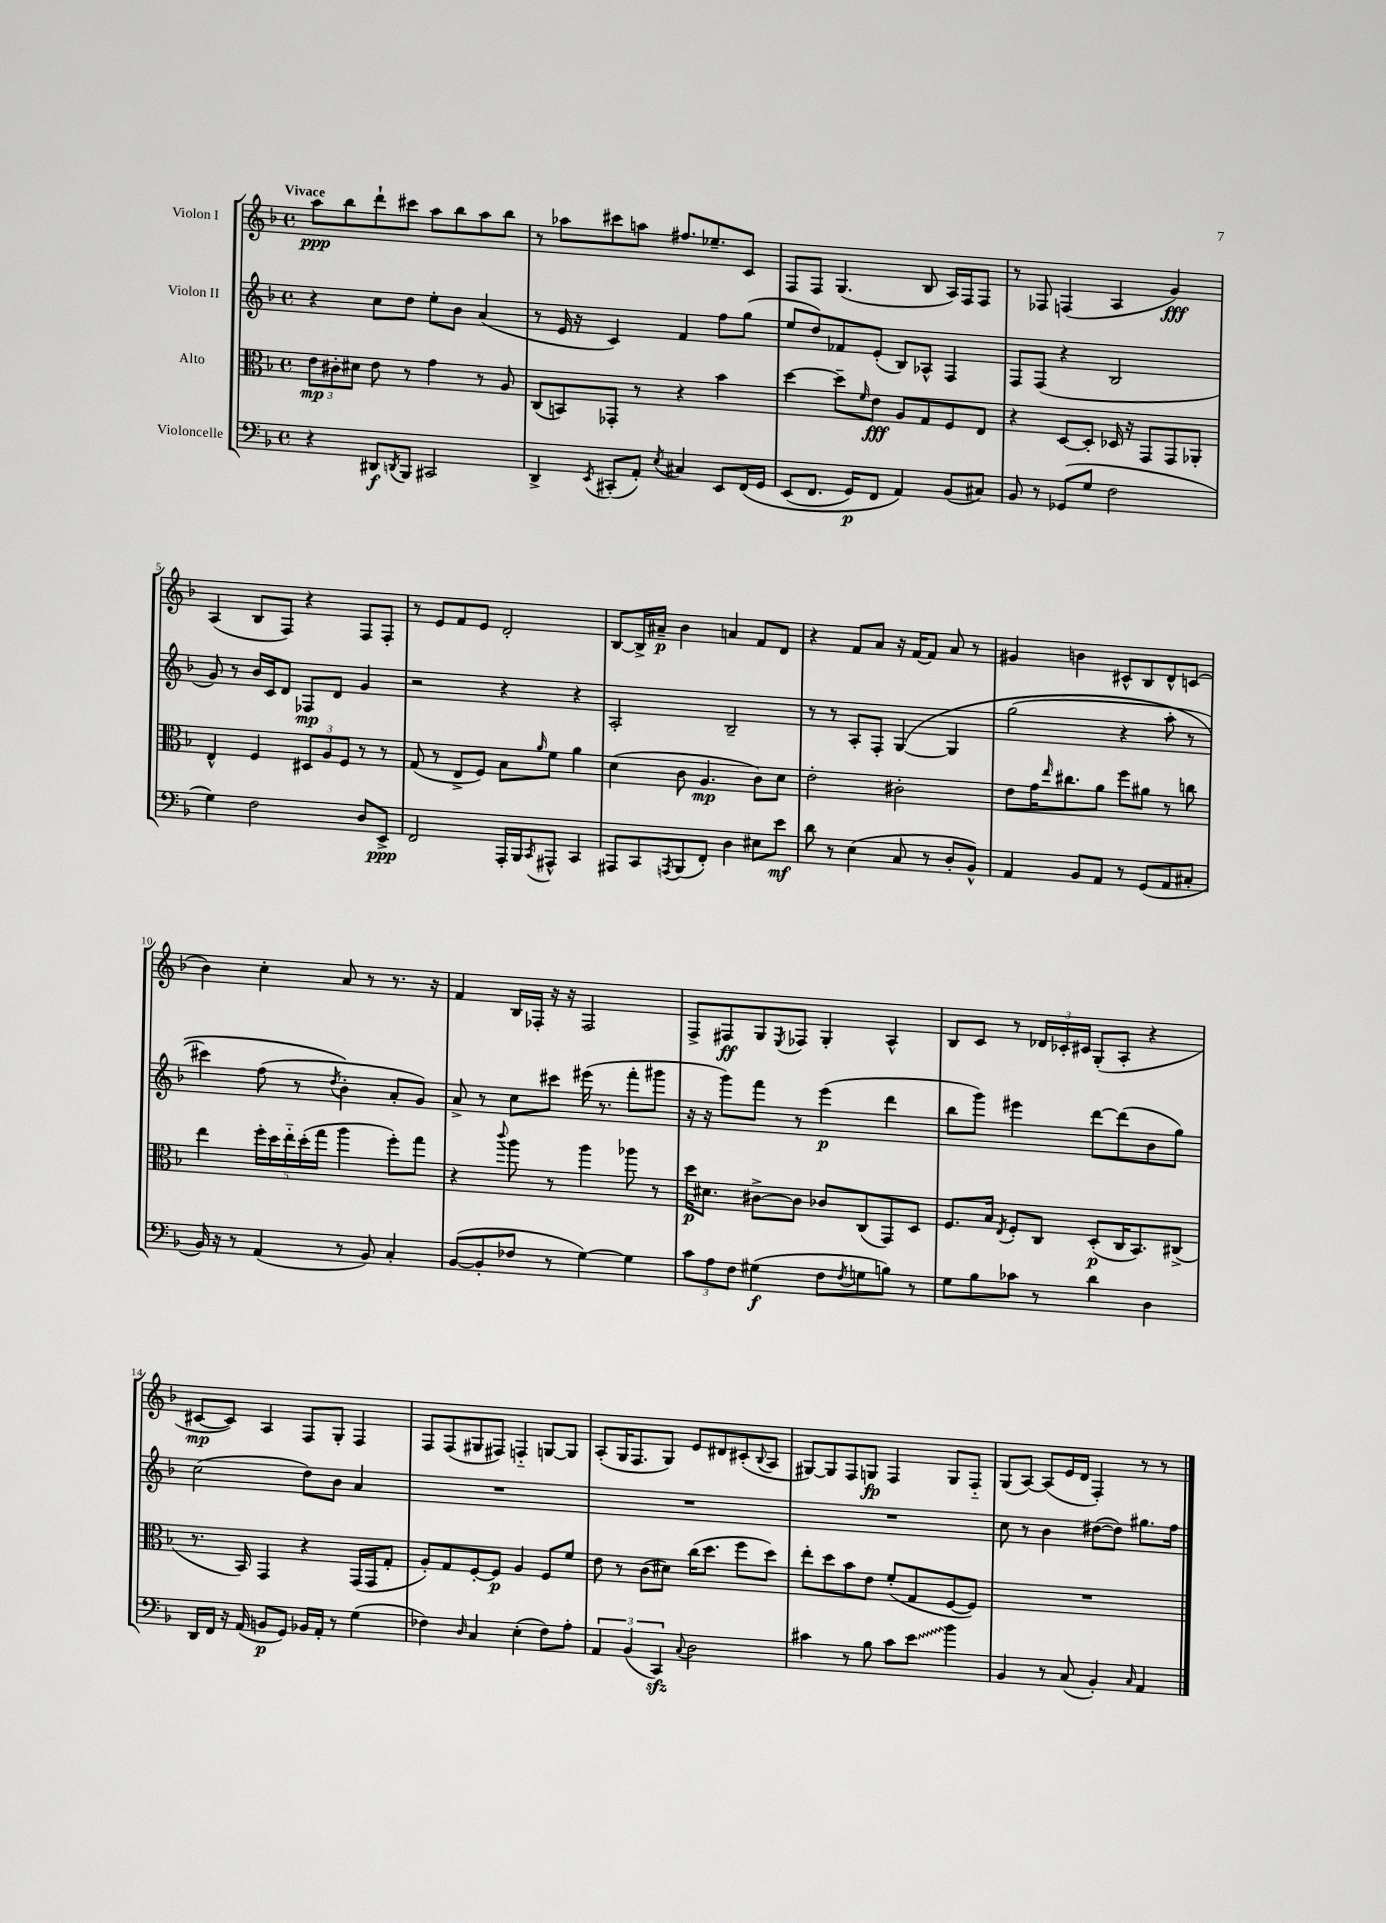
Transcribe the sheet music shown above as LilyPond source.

<<
\new StaffGroup <<
\new Staff = "s0" \with { instrumentName = "Violon I" } {
    \clef treble \key f \major \defaultTimeSignature \time 4/4 \tempo "Vivace"
    a''8\ppp bes''8 d'''8-! cis'''8 a''8 bes''8 a''8 bes''8 |
    r8 aes''8 cis'''8 a''8 fis''8. ees''8.-- c'8 |
    f8 f8 g4.( bes8 a16) f16 f8 |
    r8 fes8 f4( a4 g'4\fff) |
    a4( bes8 f8) r4 f8 f8-. |
    r8 e'8 f'8 e'8 d'2-. |
    bes8~ bes16-> ais'16--\p bes'4 a'4 f'8 d'8 |
    r4 f'8 a'8 r16 f'16~ f'8 a'8 r8 |
    gis'4 b'4 cis'8-^ bes8 d'8-^ c'8( |
    bes'4) c''4-. a'8 r8 r8. r16 |
    f'4 bes16 fes16-. r16 r16 fes2 |
    f8-> fis8\ff g8 \acciaccatura { e8 } fes8 g4-. a4-^ |
    bes8 c'8 r8 \tuplet 3/2 { des'16 ces'16-. cis'16 } g8-.( a8-. r4 |
    cis'8~\mp cis'8) a4 f8 g8-. f4 |
    f8 f8( gis8 fis8) f4-_ g8~ g8 |
    a8-.( g16 f8. g8) e'8 dis'8 cis'8-.( \appoggiatura { bes8 } a8 |
    gis8~) gis8 f8 g8\fp f4 g8 f8-_ |
    g8( a8~) a8( e'16 d'16 f4-.) r8 r8 \bar "|." |
}
\new Staff = "s1" \with { instrumentName = "Violon II" } {
    \clef treble \key f \major \defaultTimeSignature \time 4/4
    r4 c''8 d''8 e''8-. bes'8 a'4( |
    r8 e'16 r16 c'4) f'4 f''8 g''8( |
    e''8 d''8) fes'8 e'8-.( bes8) aes8-^ f4 |
    f8 f8( r4 bes2 |
    g'8) r8 bes'16 c'16 d'8 fes8\mp d'8 g'4 |
    r2 r4 r4 |
    a2-. bes2-- |
    r8 r8 a8-. f8-. g4~\( g4 |
    g''2( r4 a''8-. r8 |
    cis'''4) f''8( r8 \acciaccatura { d''8 } bes'4-.\) a'8-. g'8) |
    a'8-> r8 c''8 cis'''8 eis'''16( r8. f'''8-. gis'''8 |
    r16 r16 g'''8) f'''8 r8 e'''4\p( d'''4 |
    bes''8 g'''8) eis'''4 d'''8~ d'''8( bes'8 g''8) |
    c''2( d''8) bes'8 a'4 |
    R1 |
    R1 |
    R1 |
    c''8 r8 bes'4 dis''8~( dis''8) gis''8. f''16 \bar "|." |
}
\new Staff = "s2" \with { instrumentName = "Alto" } {
    \clef alto \key f \major \defaultTimeSignature \time 4/4
    \tuplet 3/2 { e'8\mp cis'8-. dis'8 } e'8 r8 g'4 r8 a8 |
    c8( b,8) ges,8-. r8 r4 bes'4 |
    d''4~ d''8-- \grace { f'16 } e'8\fff a8 g8 f8 e8 |
    r4 d8~ d8-. des16 r16 g,8 g,8 aes,8-. |
    e4-^ f4 \tuplet 3/2 { dis8 a8 f8 } r8 r8 |
    g8( r8 e8-> f8) bes8 \grace { a'16 } f'8 a'4 |
    d'4( c'8 a4.\mp c'8) d'8 |
    e'2-. cis'2-. |
    e'8 g'16 \grace { e''16 } cis''8. a'8 f''8 ais'8 r8 c''8 |
    e''4 \tuplet 5/4 { f''16-. d''16 e''16-_ d''16-.( g''16 } a''4 f''8-.) g''8 |
    r4 \appoggiatura { c'''8 } a''8 r8 a''4 aes''8 r8 |
    d''16\p dis'8. cis'8~-> cis'8 ces'8 c8( g,8) d8 |
    f8. bes16 \acciaccatura { e8 } f8-. c8 d8-.\p( c16 bes,8.) cis8->( |
    r8. bes,16) g,4 r4 g,16( g,16 g8-. |
    a8-.) g8 f8~-. f8\p a4 f8 f'8 |
    e'8 r8 c'8( dis'8) c''16( d''8. f''8 d''8) |
    e''8-. d''8 bes'8 e'8 f'8-.( g8 f8~ f8) |
    R1 \bar "|." |
}
\new Staff = "s3" \with { instrumentName = "Violoncelle" } {
    \clef bass \key f \major \defaultTimeSignature \time 4/4
    r4 dis,8\f \acciaccatura { d,8 } bes,,8 cis,2 |
    d,4-> \acciaccatura { e,8 } cis,8-.( a,8-.) \acciaccatura { e8 } cis4 e,8 f,16\( g,16 |
    e,8( f,8. g,16\p) f,8 a,4\) bes,8( cis8) |
    bes,8 r8 ges,8( g8 f2 |
    g4) f2 d8 e,8->\ppp |
    f,2 a,,16-. bes,,16 \acciaccatura { c,8 } ais,,8-^ c,4 |
    ais,,8 c,8 \acciaccatura { a,,8 } bes,,8( f,8-.) d4 eis8 e'8\mf |
    d'8 r8 e4( c8 r8 d8-. bes,8-^) |
    a,4 bes,8 a,8 r8 g,8( a,8 cis8-. |
    bes,16) r16 r8 a,4( r8 bes,8) c4-. |
    bes,8~( bes,8-. fes8 r8 g4~) g4 |
    \tuplet 3/2 { c'8 a8 f8 } gis4\f( f8 \acciaccatura { f8 } g8 b8) r8 |
    g8 bes8 ces'8 r8 d'4 d4 |
    d,16 f,16 r16 a,16( b,8\p g,8) bes,16 a,16-. r8 g4( |
    fes4) \grace { d16 } c4 e4-.( fes8) a8-. |
    \tuplet 3/2 { a,4 bes,4( c,4\sfz) } \appoggiatura { c8 } d2 |
    cis'4 r8 bes8 cis'8 \once \override Glissando.style = #'zigzag e'8\glissando bes'4 |
    bes,4 r8 c8( bes,4-.) \grace { c16 } a,4 \bar "|." |
}
>>
>>
